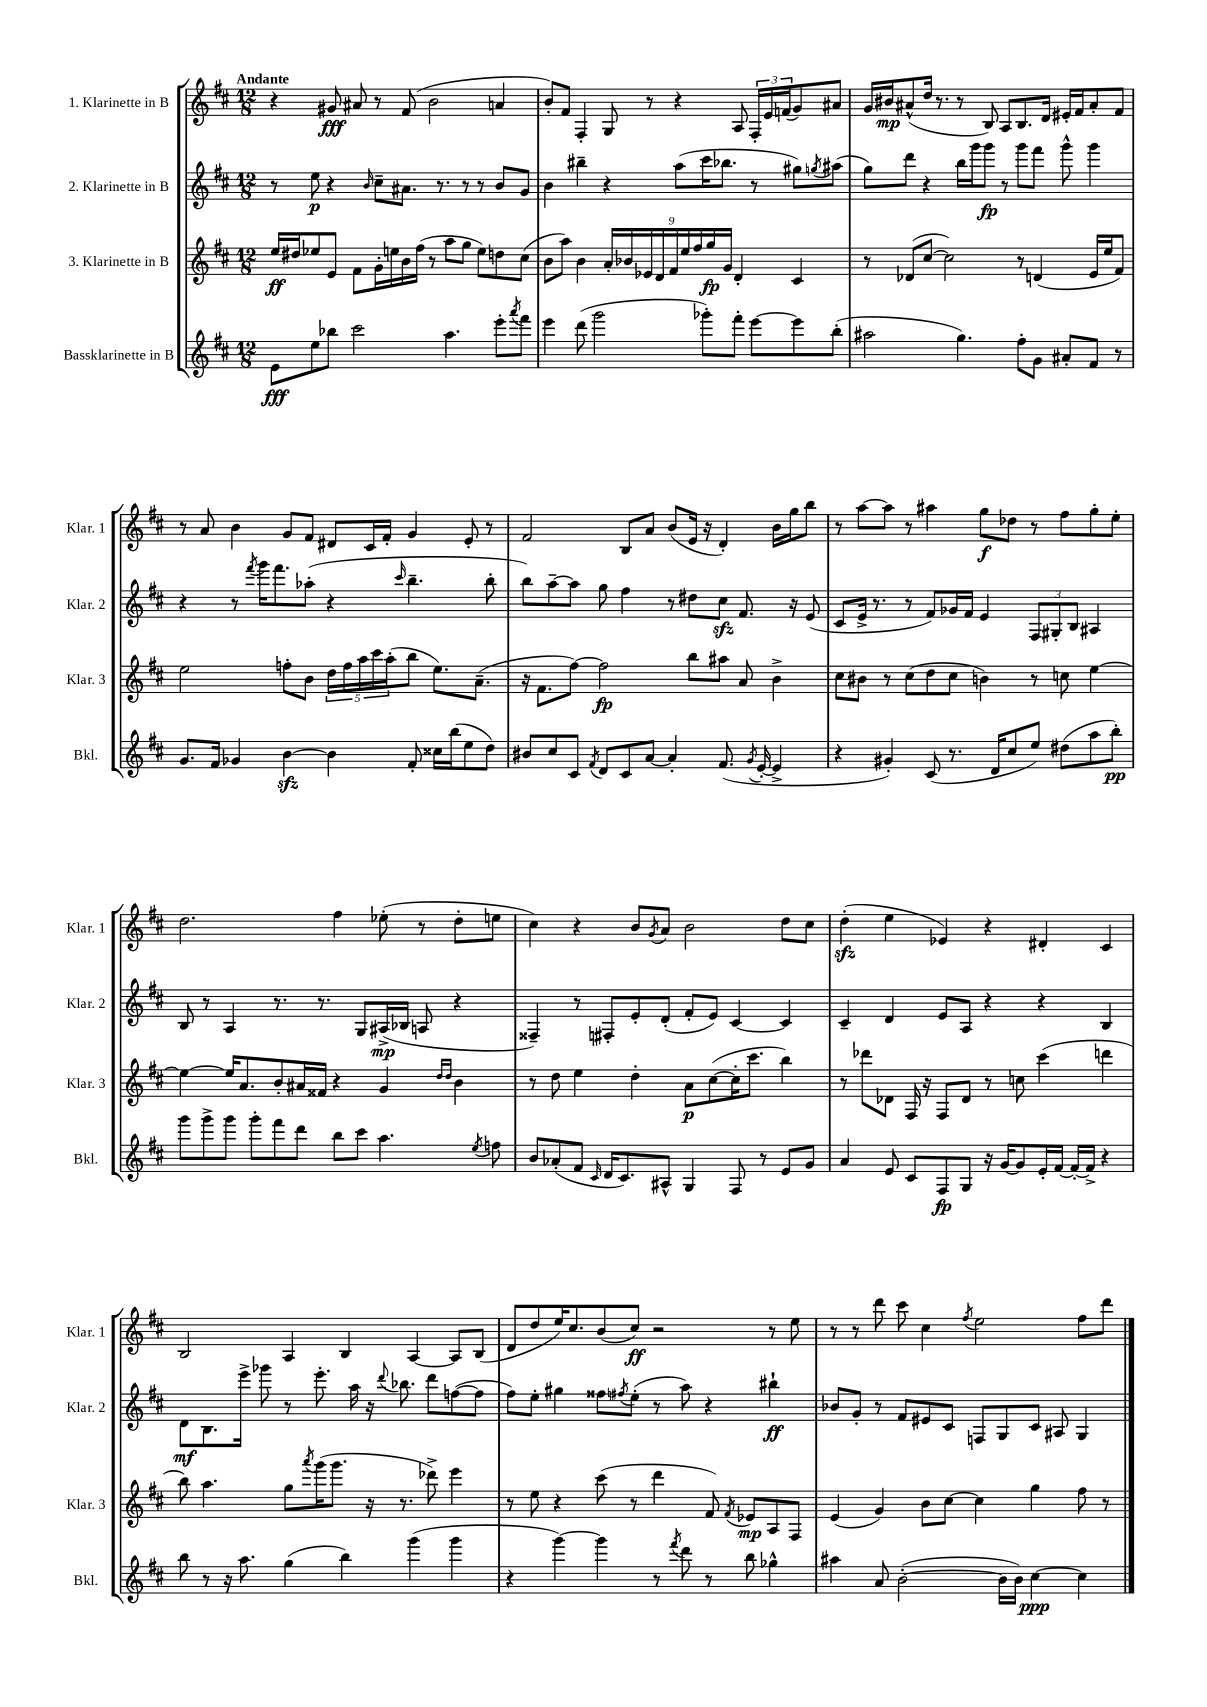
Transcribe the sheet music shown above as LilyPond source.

<<
\new StaffGroup <<
\new Staff = "s0" \with { instrumentName = "1. Klarinette in B" shortInstrumentName = "Klar. 1" } {
    \clef treble \key d \major \numericTimeSignature \time 12/8 \tempo "Andante"
    r4 gis'8\fff ais'8 r8 fis'8( b'2 a'4 |
    b'8-.) fis'8 fis4-. g8 r8 r4 a8 \tuplet 3/2 { fis16-. e'16 f'16( } g'8) ais'8 |
    g'16 bis'16\mp ais'8-^( d''16 r8. r8 b8) a8 b8. d'16 eis'16-. fis'16 ais'8-. fis'8 |
    r8 a'8 b'4 g'8 fis'8 dis'8 cis'16 fis'16-. g'4 e'8-. r8 |
    fis'2 b8 a'8 b'8( e'16 r16 d'4-.) b'16 g''16 b''8 |
    r8 a''8~ a''8 r8 ais''4 g''8\f des''8 r8 fis''8 g''8-. e''8-. |
    d''2. fis''4 ees''8-.( r8 d''8-. e''8 |
    cis''4) r4 b'8 \acciaccatura { g'8 } a'8 b'2 d''8 cis''8 |
    d''4-.\sfz( e''4 ees'4) r4 dis'4-. cis'4 |
    b2 a4 b4 a4~ a8 b8( |
    d'8 d''8 e''16) cis''8. b'8( cis''8\ff) r2 r8 e''8 |
    r8 r8 d'''8 cis'''8 cis''4 \acciaccatura { fis''8 } e''2 fis''8 d'''8 \bar "|." |
}
\new Staff = "s1" \with { instrumentName = "2. Klarinette in B" shortInstrumentName = "Klar. 2" } {
    \clef treble \key d \major \numericTimeSignature \time 12/8
    r8 e''8\p r4 \grace { b'16 } cis''8-- ais'8. r8. r8 r8 b'8 g'8 |
    b'4 bis''4-- r4 a''8( cis'''16 bes''8. r8 gis''8) \acciaccatura { g''8 } ais''8( |
    g''8) d'''8 r4 b''16 g'''16 g'''8\fp r8 g'''8 fis'''8 g'''8-^ g'''4 |
    r4 r8 \acciaccatura { fis'''8 } g'''16 fis'''8. aes''8-.( r4 \grace { cis'''16 } b''4.-- b''8-. |
    b''8) a''8~-- a''8 g''8 fis''4 r8 dis''8 cis''8\sfz fis'8. r16 e'8( |
    cis'8 e'16-> r8. r8 fis'8) ges'16 fis'16 e'4 \tuplet 3/2 { fis8 gis8-. b8 } ais4 |
    b8 r8 a4 r8. r8. g8 ais16->\mp( bes16 a8 r4 |
    fisis4--) r8 fis8-. e'8-. d'8-.( fis'8-. e'8) cis'4~ cis'4 |
    cis'4-- d'4 e'8 a8 r4 r4 b4 |
    d'8\mf b8. e'''16-> ges'''8 r8 e'''8.-. a''16 r16 \appoggiatura { d'''8 } bes''8. d'''8 f''8~( f''8 |
    fis''8) e''8-. gis''4 fisis''8 \acciaccatura { fis''8 } e''8-.( r8 a''8) r4 bis''4-!\ff |
    bes'8 g'8-. r8 fis'8 eis'8 cis'8 f8 g8 cis'8 ais8 g4 \bar "|." |
}
\new Staff = "s2" \with { instrumentName = "3. Klarinette in B" shortInstrumentName = "Klar. 3" } {
    \clef treble \key d \major \numericTimeSignature \time 12/8
    e''16\ff dis''16 ees''8 e'8 fis'8 g'16-. e''16 b'16 fis''16( r8 a''8 g''8 e''8) d''8 cis''8( |
    b'8 a''8) b'4 \tuplet 9/8 { a'16-. bes'16 ees'16 d'16 fis'16 e''16 fis''16 g''16\fp g'16 } d'4-. cis'4 |
    r8 des'8( cis''8~ cis''2) r8 d'4( e'16 e''16 fis'8) |
    e''2 f''8-. b'8 \tuplet 5/4 { d''16 f''16 a''16 cis'''16 a''16-.( } b''8 e''8.) a'8.--( |
    r16 fis'8. fis''8~) fis''2\fp b''8 ais''8 a'8 b'4-> |
    cis''8 bis'8 r8 cis''8( d''8 cis''8 b'4) r8 c''8 e''4~ |
    e''4~ e''16 a'8. b'8-. ais'16 fisis'16 r4 g'4 \grace { d''16 d''16 } b'4 |
    r8 d''8 e''4 d''4-. a'8\p cis''8~( cis''16-. cis'''8. b''4) |
    r8 des'''8 des'8 fis16 r16 fis8 des'8 r8 c''8 cis'''4( d'''4 |
    b''8) a''4. g''8 \acciaccatura { a'''8 } g'''16( g'''8. r16 r8. des'''8->) e'''4 |
    r8 e''8 r4 cis'''8( r8 d'''4 fis'8) \acciaccatura { fis'8 } ees'8\mp a8 fis8 |
    e'4( g'4) b'8 cis''8~ cis''4 g''4 fis''8 r8 \bar "|." |
}
\new Staff = "s3" \with { instrumentName = "Bassklarinette in B" shortInstrumentName = "Bkl." } {
    \clef treble \key d \major \numericTimeSignature \time 12/8
    e'8\fff e''8 bes''8 cis'''2 a''4. e'''8-. \acciaccatura { a'''8 } fis'''8 |
    e'''4 d'''8( g'''2 ges'''8-.) fis'''8-. e'''8~ e'''8 b''8-.( |
    ais''2 g''4.) fis''8-. g'8 ais'8-. fis'8 r8 |
    g'8. fis'16 ges'4 b'4~\sfz b'4 fis'8-. cisis''16 b''16( e''8 d''8) |
    bis'8 cis''8 cis'8 \acciaccatura { fis'8 } d'8 cis'8 a'8~ a'4-. fis'8.( \acciaccatura { g'8 } e'16~-. e'4-> |
    r4 gis'4-.) cis'8( r8. d'16 cis''8 e''8) dis''8( a''8 b''8-.\pp) |
    g'''8 g'''8-> g'''8 g'''8-. fis'''8 d'''8 b''8 cis'''8 a''4. \acciaccatura { e''8 } f''8 |
    b'8 aes'8-.( fis'8 \grace { cis'16 } d'16 cis'8.) ais8-^ g4 fis8 r8 e'8 g'8 |
    a'4 e'8 cis'8 fis8\fp g8 r16 g'16~ g'8 e'16-. fis'16~ fis'16~-. fis'16-> r4 |
    b''8 r8 r16 a''8. g''4( b''4) g'''4( g'''4 |
    r4 g'''4~) g'''4 r8 \acciaccatura { fis'''8 } d'''8 r8 b''8 ges''4-^ |
    ais''4 a'8 b'2~-.( b'16 b'16) cis''4~\ppp cis''4 \bar "|." |
}
>>
>>
\layout { \context { \Score \remove "Bar_number_engraver" } }
